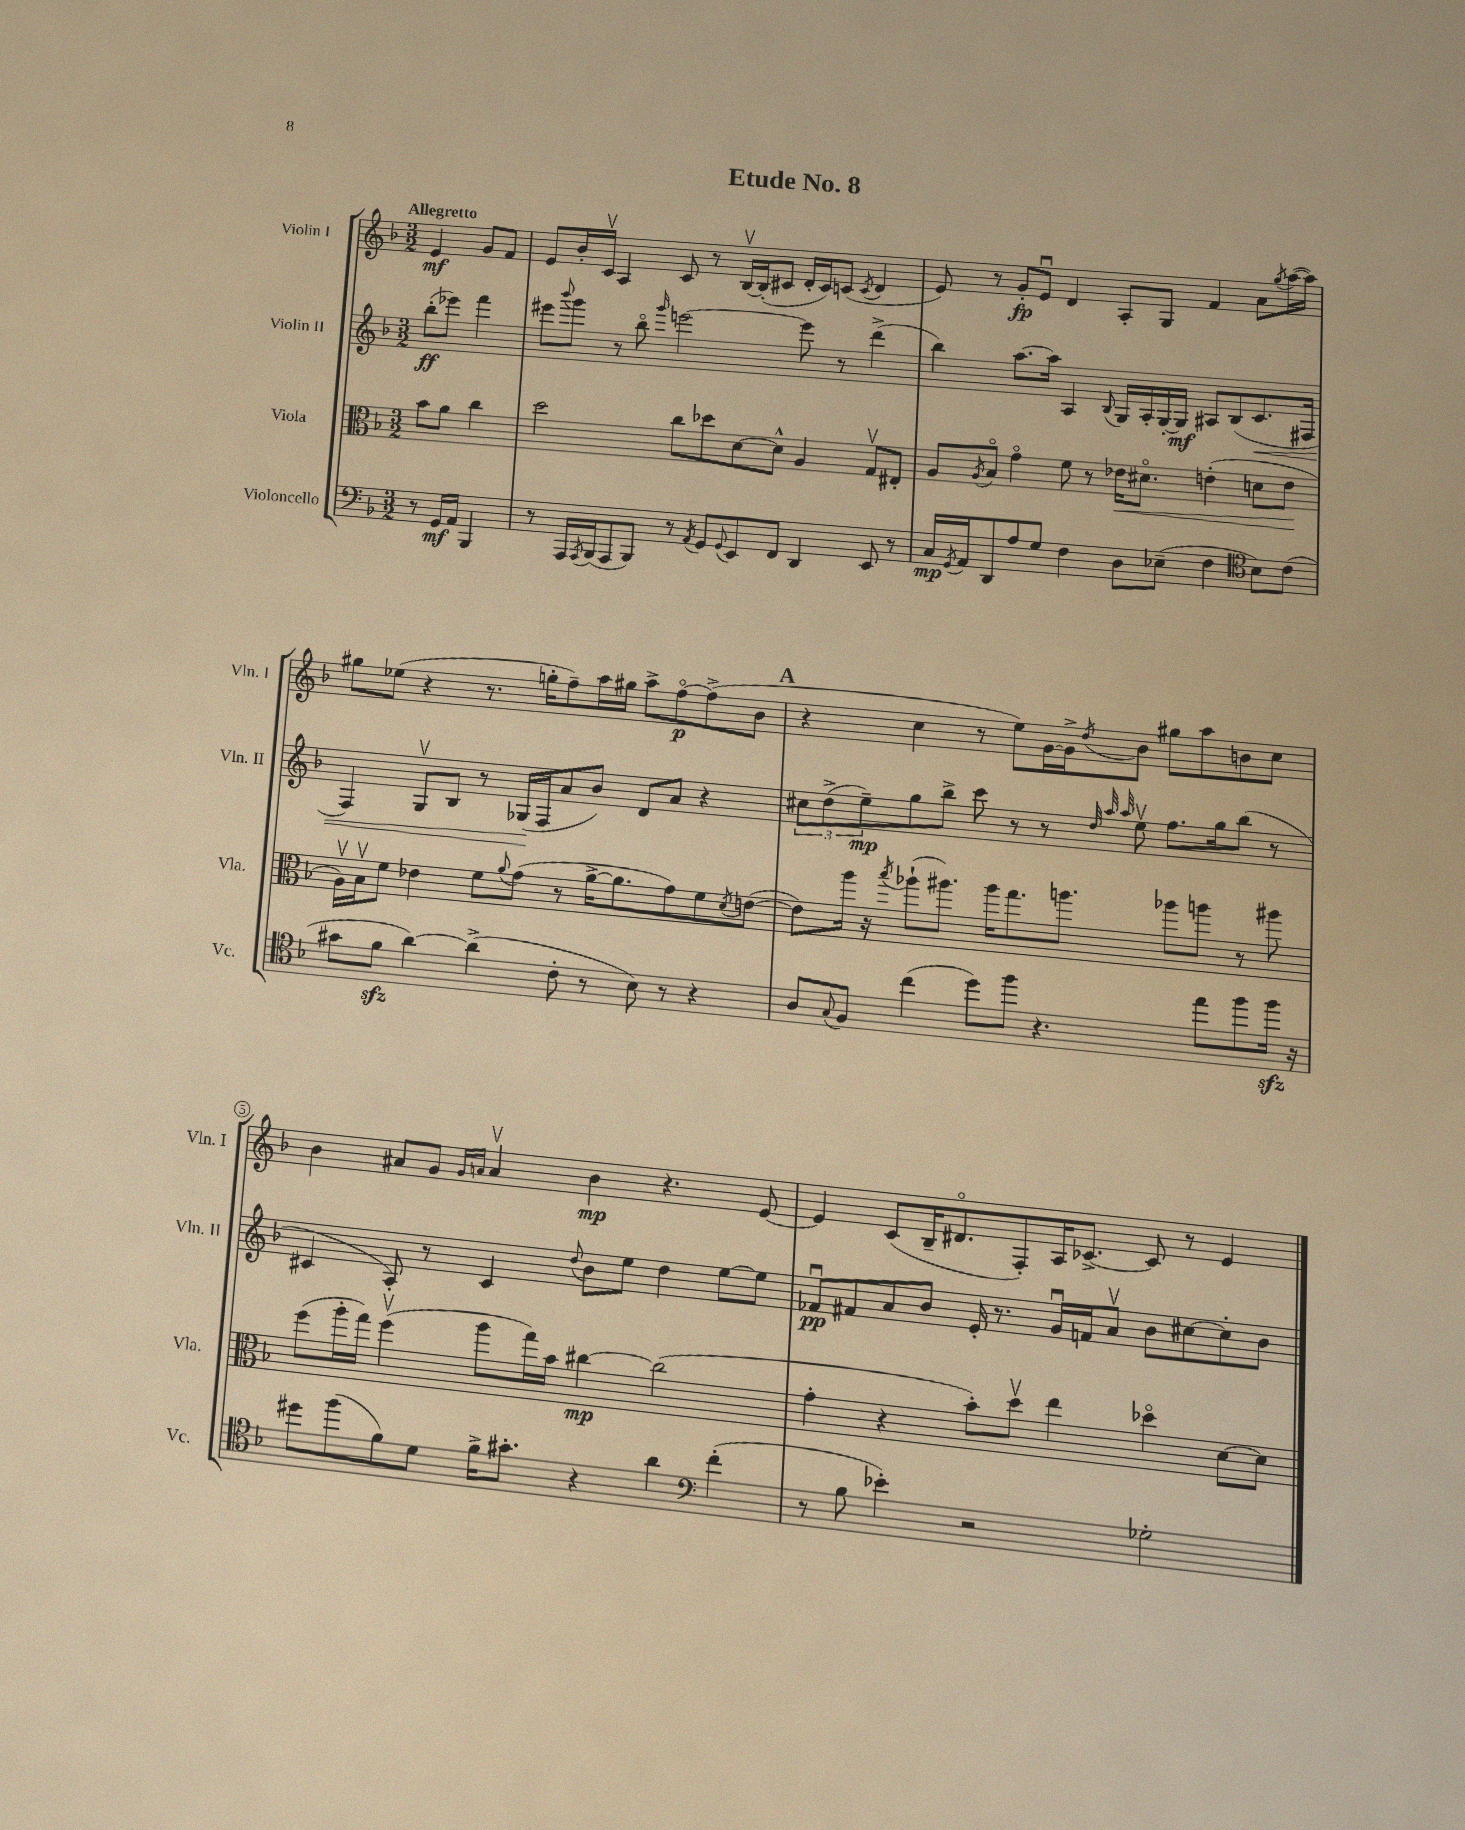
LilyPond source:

\header { title = "Etude No. 8" }
<<
\new StaffGroup <<
\new Staff = "s0" \with { instrumentName = "Violin I" shortInstrumentName = "Vln. I" } {
    \clef treble \key f \major \numericTimeSignature \time 3/2 \partial 2 \tempo "Allegretto"
    e'4\mf g'8 f'8 |
    e'8 bes'16-. c'16\upbow a4 c'8 r8 bes16~\upbow bes16-.( cis'8 d'16-. cis'16) c'8( \acciaccatura { c'8 } d'4 |
    e'8) r8 g'8-.\fp e'8\downbow d'4 a8-. g8 f'4 a'8 \acciaccatura { g''8 } a''16~( a''16) |
    gis''8 ees''8( r4 r8. g''16-. f''8--) a''16 gis''16 a''8-> f''8~\flageolet\p f''8->( bes'8 |
    \mark \markup { \bold "A" } r4 c''4 r8 e''8) g'16~ g'16-> \acciaccatura { d''8 } bes'8 gis''8 a''8 b'8 c''8 |
    bes'4 ais'8 g'8 \grace { g'16 a'16 } a'4\upbow bes'4\mp r4. e'8~ |
    e'4 c'8( bes16-- dis'8.\flageolet f8-.) a16 ces'8.~-> ces'8 r8 e'4 \bar "|." |
}
\new Staff = "s1" \with { instrumentName = "Violin II" shortInstrumentName = "Vln. II" } {
    \clef treble \key f \major \numericTimeSignature \time 3/2 \partial 2
    bes''8-.\ff( ees'''8) f'''4 |
    eis'''8 \appoggiatura { bes'''8 } g'''8 r8 bes''8\flageolet \grace { g'''16 } e'''2~ e'''8 r8 d'''4->( |
    bes''4) a''8.~ a''16 a4 \appoggiatura { bes8 } g16 a16-. g16~-. g16\mf ais8 bes8( c'8.\< fis16 |
    f4) g8\upbow bes8 r8 ges16\!( f16 a'8 bes'8) d'8 a'8 r4 |
    \mark \markup { \bold "A" } \tuplet 3/2 { cis''8 d''8->( e''8--\mp) } g''8 bes''8-> c'''8 r8 r8 \grace { d''32 a''32 a''32 } e''8\upbow f''8. g''16 bes''8( r8 |
    cis'4 a8-.) r8 cis'4 \appoggiatura { d''8 } bes'8 e''8 d''4 e''8~ e''8 |
    fes'8\downbow\pp fis'8 a'8 bes'8 e'16-. r8. g'16\downbow f'16 a'8\upbow bes'8 cis''8~ cis''8-. bes'8 \bar "|." |
}
\new Staff = "s2" \with { instrumentName = "Viola" shortInstrumentName = "Vla." } {
    \clef alto \key f \major \numericTimeSignature \time 3/2 \partial 2
    bes'8 a'8 c''4 |
    d''2 c''8 des''8 d'8~ d'8-^ a4 g8\upbow eis8-. |
    a8 \acciaccatura { a8 } bes8\flageolet g'4\flageolet f'8 r8 ees'16\< dis'8.\flageolet e'4-.( d'8 e'8\! |
    a16\upbow) bes16\upbow f'8 ees'4 f'8 \appoggiatura { a'8 } g'8( r8 a'16~-> a'8. g'8) f'8 \acciaccatura { d'8 } e'8~( |
    \mark \markup { \bold "A" } e'8) a''16 r16 \acciaccatura { bes''8 } aes''8-!( ais''8.) ais''16 g''8. a''8. aes''8 a''8 r8 ais''8 |
    f''8( a''16-. g''16) f''4\upbow( a''8 g''16) bes'16 cis''4~\mp cis''2( |
    g'4-. r4 bes'8-.) d''8\upbow e''4 des''4\flageolet d'8~ d'8 \bar "|." |
}
\new Staff = "s3" \with { instrumentName = "Violoncello" shortInstrumentName = "Vc." } {
    \clef bass \key f \major \numericTimeSignature \time 3/2 \partial 2
    r8 g,16\mf a,16 bes,,4 |
    r8 a,,16 \acciaccatura { a,,8 } bes,,16( a,,8 bes,,8) r8 \acciaccatura { a,8 } g,8 \appoggiatura { g,8 } e,8 f,8 d,4 e,8 r8 |
    c16\mp \acciaccatura { g,8 } a,16 d,8 a8 g8 f4 d8 ees8--( f4 \clef tenor bes8) c'8( |
    gis'8 f'8\sfz a'4~) a'4->( c'8-. r8 bes8) r8 r4 |
    \mark \markup { \bold "A" } a8 \appoggiatura { g8 } f8 c''4( d''8) f''8 r4. e''8 f''8 f''16\sfz r16 |
    dis''8 f''8( f'8) d'8 f'16-> gis'8.-. r4 a'4 \clef bass f'4-.( |
    r8 bes8 ees'4-.) r2 ges2-. \bar "|." |
}
>>
>>
\layout { \context { \Score \override BarNumber.break-visibility = ##(#f #t #t) barNumberVisibility = #(every-nth-bar-number-visible 5) \override BarNumber.stencil = #(make-stencil-circler 0.1 0.3 ly:text-interface::print) } }
